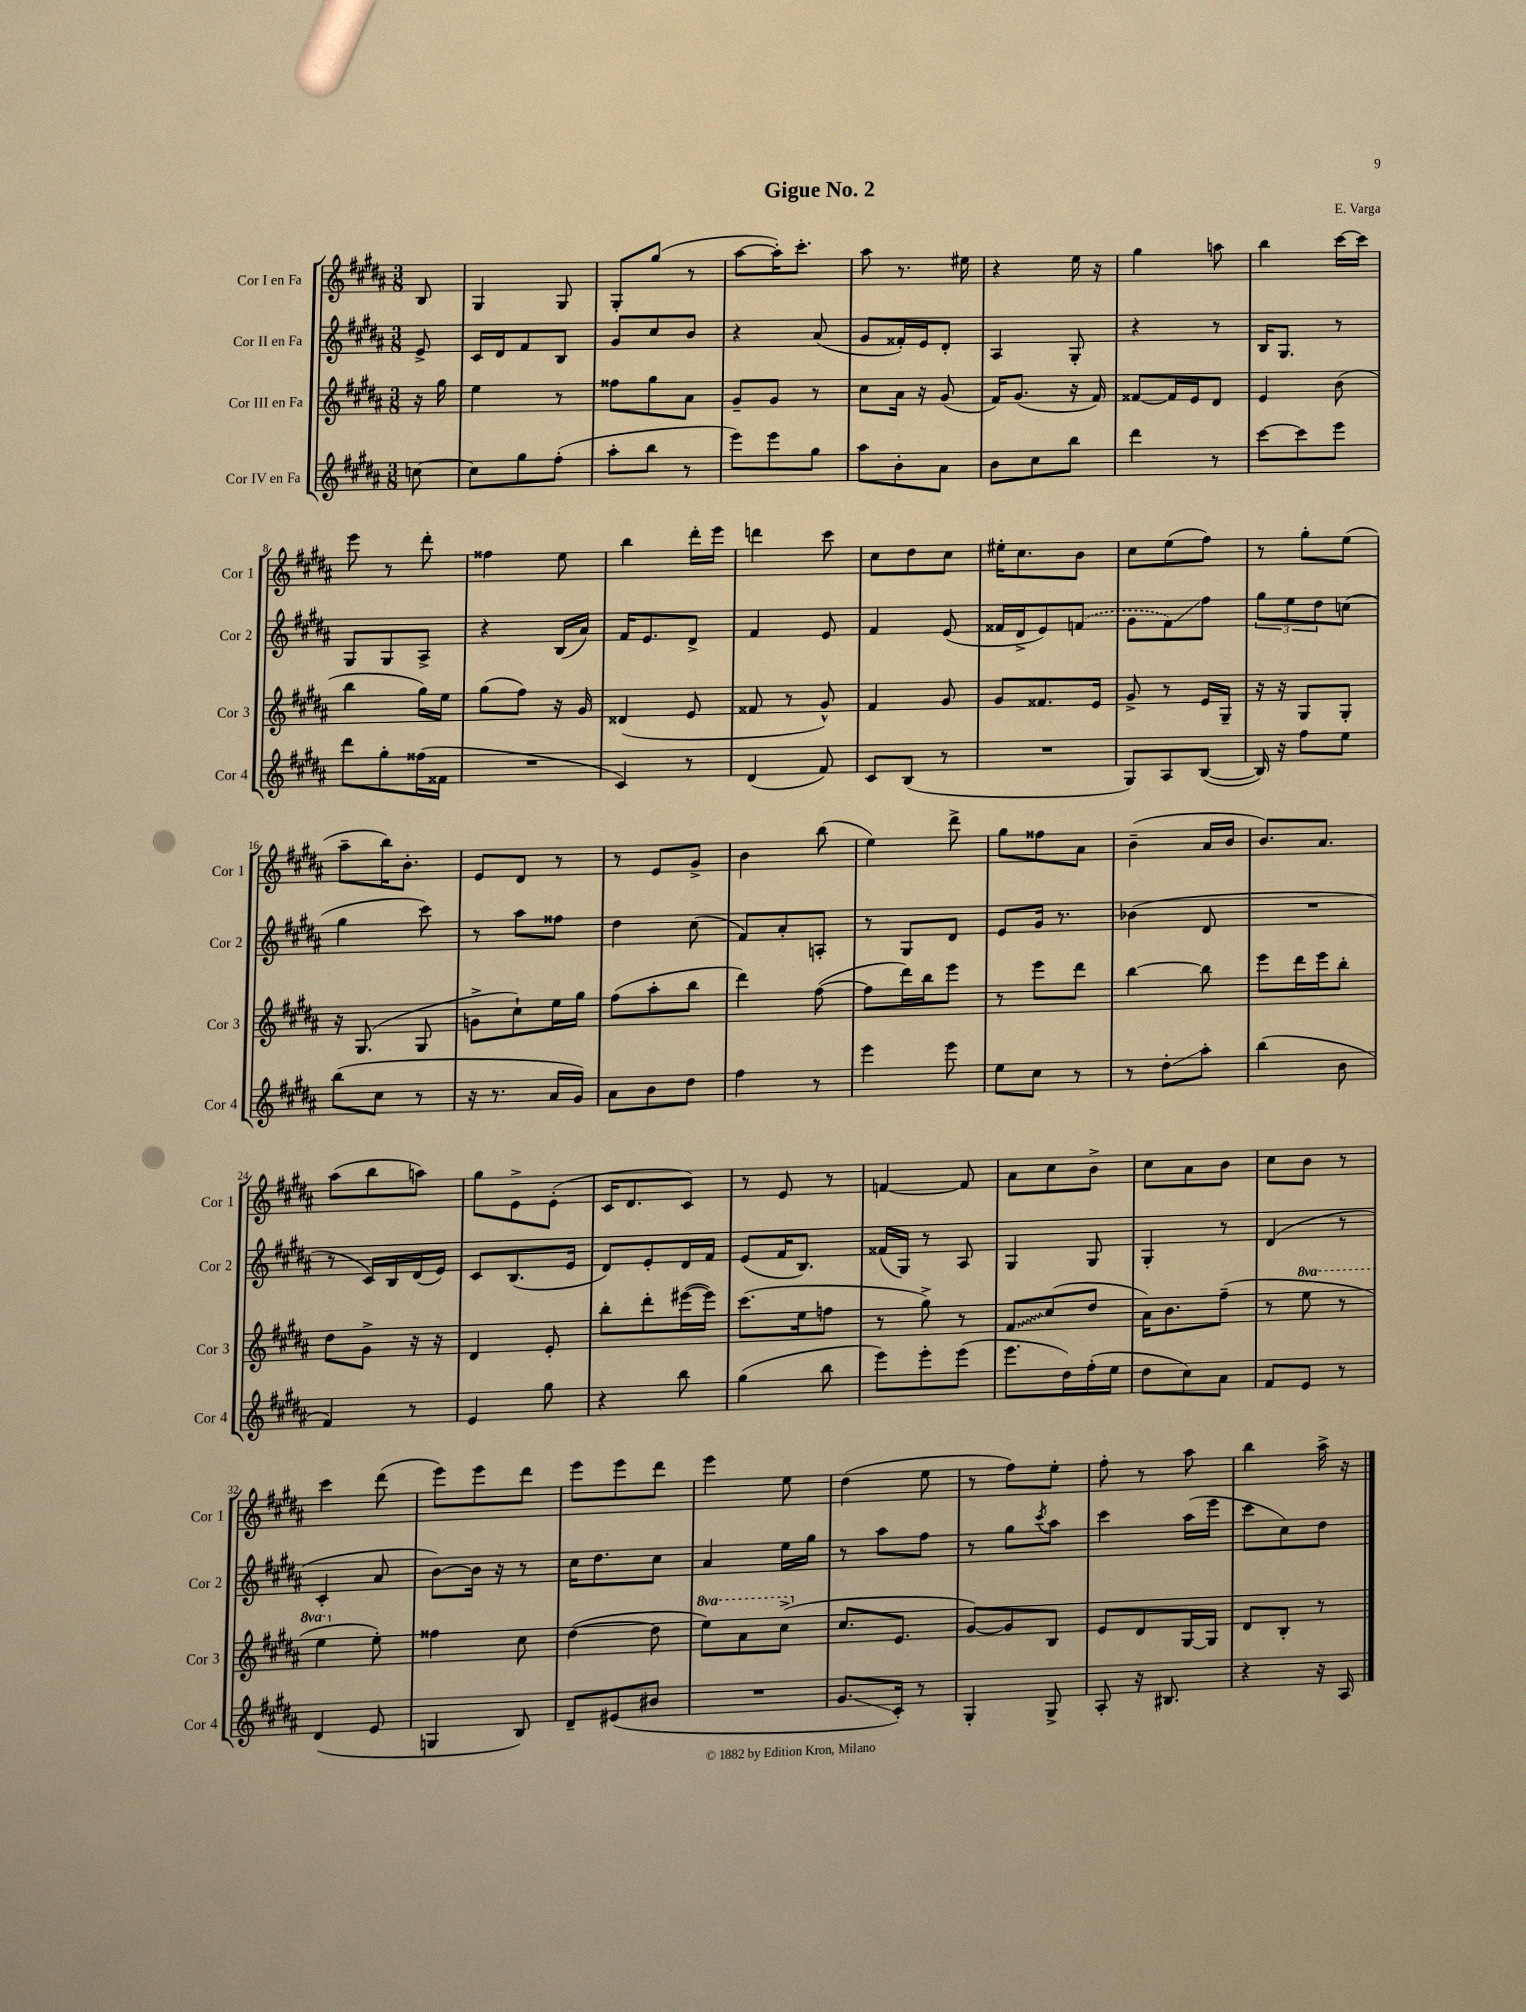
\header { title = "Gigue No. 2" composer = "E. Varga" }
<<
\new StaffGroup <<
\new Staff = "s0" \with { instrumentName = "Cor I en Fa" shortInstrumentName = "Cor 1" } {
    \clef treble \key b \major \numericTimeSignature \time 3/8 \partial 8
    b8 |
    gis4 gis8 |
    gis8-. gis''8( r8 |
    ais''8~ ais''16-.) cis'''8.-. |
    ais''8 r8. eis''16 |
    r4 e''16 r16 |
    gis''4 a''8 |
    b''4 cis'''16~ cis'''16 |
    e'''8 r8 dis'''8-. |
    fisis''4 e''8 |
    b''4 dis'''16-. e'''16 |
    d'''4 cis'''8 |
    cis''8 dis''8 cis''8 |
    eis''16-. cis''8. b'8 |
    cis''8 e''8( fis''8) |
    r8 gis''8-. e''8( |
    ais''8-- b''16) b'8.-. |
    e'8 dis'8 r8 |
    r8 e'8 gis'8-> |
    b'4 b''8( |
    e''4) dis'''8-> |
    gis''8 fisis''8 ais'8 |
    b'4--( ais'16 b'16 |
    b'8.) ais'8. |
    ais''8( b''8 a''8) |
    gis''8 e'8-> e'8-.( |
    cis'16 dis'8. cis'8) |
    r8 e'8 r8 |
    f'4~ f'8 |
    ais'8 cis''8 b'8-> |
    cis''8 ais'8 b'8 |
    cis''8 b'8 r8 |
    cis'''4 dis'''8( |
    e'''8) e'''8 dis'''8 |
    e'''8 e'''8 dis'''8 |
    e'''4 e''8 |
    dis''4( e''8 |
    r8 fis''8) e''8-. |
    fis''8-. r8 ais''8 |
    b''4 ais''16-> r16 \bar "|." |
}
\new Staff = "s1" \with { instrumentName = "Cor II en Fa" shortInstrumentName = "Cor 2" } {
    \clef treble \key b \major \numericTimeSignature \time 3/8 \partial 8
    e'8-> |
    cis'16 dis'16 fis'8 b8 |
    gis'8 cis''8 b'8 |
    r4 ais'8( |
    gis'8 fisis'16-.) e'16 dis'8-. |
    ais4 gis8-. |
    r4 r8 |
    b16 gis8. r8 |
    gis8 gis8 ais8-> |
    r4 b16( ais'16) |
    fis'16 e'8. dis'8-> |
    fis'4 e'8 |
    fis'4 e'8( |
    fisis'16 dis'16-> e'8) \once \slurDashed f'8( |
    gis'8 fis'8\glissando) fis''8 |
    \tuplet 3/2 { gis''8 e''8 dis''8 } c''8( |
    gis''4 cis'''8) |
    r8 ais''8 fisis''8 |
    dis''4 cis''8( |
    fis'8) ais'8-. a8-. |
    r8 gis8 dis'8 |
    e'8 gis'16 r8. |
    bes'4( dis'8 |
    R4. |
    r8 cis'16) b16 dis'16( e'16) |
    cis'8 b8.( e'16 |
    dis'8) e'8-. dis'16 fis'16 |
    e'8( fis'16 b8.) |
    fisis'16( gis16) r8 ais8 |
    gis4 gis8 |
    gis4-. r8 |
    dis'4( r8 |
    cis'4-. ais'8 |
    b'8~) b'16 r16 r8 |
    cis''16 dis''8. cis''8 |
    ais'4 e''16 gis''16 |
    r8 ais''8 fis''8 |
    r8 gis''8 \acciaccatura { cis'''8 } ais''8 |
    cis'''4 ais''16( e'''16 |
    cis'''8 cis''8) dis''8 \bar "|." |
}
\new Staff = "s2" \with { instrumentName = "Cor III en Fa" shortInstrumentName = "Cor 3" } {
    \clef treble \key b \major \numericTimeSignature \time 3/8 \set Staff.ottavationMarkups = #ottavation-simple-ordinals \partial 8
    r16 gis''16 |
    e''4 r8 |
    fisis''8 gis''8 ais'8 |
    gis'8-- gis'8 r8 |
    cis''8 ais'16 r16 gis'8( |
    fis'16) gis'8.( r16 fis'16) |
    fisis'8~ fisis'16 e'16 dis'8 |
    e'4 b'8( |
    b''4 gis''16) e''16 |
    gis''8( fis''8) r16 gis'16 |
    disis'4( e'8 |
    fisis'8 r8 gis'8-^) |
    fis'4 gis'8 |
    gis'8 fisis'8. e'16 |
    gis'8-> r8 e'16 gis16-- |
    r16 r16 gis8 gis8-. |
    r16 gis8.( gis8 |
    g'8-> cis''8-!) e''16 gis''16 |
    fis''8( ais''8-. b''8 |
    dis'''4) fis''8~( |
    fis''8 dis'''16) b''16 e'''8 |
    r8 e'''8 dis'''8 |
    b''4~ b''8 |
    e'''8 dis'''16 e'''16 b''8-. |
    dis''8 gis'8-> r16 r16 |
    dis'4 e'8-. |
    b''8-. dis'''8-. eis'''16~( eis'''16) |
    cis'''8.( e''16 f''8 |
    r8 gis''8->) r8 |
    \once \override Glissando.style = #'zigzag fis'8\glissando cis''8( dis''8 |
    ais'16) b'8. fis''8--( |
    r8 \ottava #1 e'''8 r8 |
    e'''4 \ottava #0 e''8-.) |
    fisis''4 cis''8 |
    dis''4~( dis''8 |
    \ottava #1 e'''8) ais''8 cis'''8->( \ottava #0 |
    cis''8. e'8. |
    gis'8~) gis'8 b8 |
    e'8 dis'8 gis16~ gis16 |
    dis'8 b8-. r8 \bar "|." |
}
\new Staff = "s3" \with { instrumentName = "Cor IV en Fa" shortInstrumentName = "Cor 4" } {
    \clef treble \key b \major \numericTimeSignature \time 3/8 \partial 8
    c''8~ |
    c''8 gis''8 fis''8-.( |
    ais''8-. b''8 r8 |
    e'''8) e'''8 gis''8 |
    ais''8 b'8-. ais'8 |
    b'8 cis''8 b''8 |
    dis'''4 r8 |
    cis'''8~ cis'''8 e'''8 |
    dis'''8 gis''8-. fisis''16( fisis'16 |
    R4. |
    cis'4) r8 |
    dis'4( fis'8) |
    cis'8 b8( r8 |
    R4. |
    gis8) ais8 b8~( |
    b16) r16 fis''8 e''8 |
    b''8( cis''8 r8 |
    r16 r8. ais'16 gis'16) |
    ais'8 b'8 dis''8 |
    fis''4 r8 |
    e'''4 e'''8 |
    e''8 cis''8 r8 |
    r8 dis''8-.\glissando ais''8-. |
    b''4( b'8 |
    fis'4) r8 |
    e'4 gis''8 |
    r4 b''8 |
    gis''4( b''8 |
    e'''8) e'''8-. e'''8( |
    e'''8. dis''16) fis''16-.( e''16 |
    dis''8 cis''8) ais'8 |
    fis'8 e'8 r8 |
    dis'4( e'8 |
    g4 b8) |
    dis'8-- eis'8( bis'8 |
    R4. |
    gis'8.\glissando cis'16-.) r8 |
    gis4-. gis8-> |
    ais8-. r16 bis8. |
    r4 r16 ais16 \bar "|." |
}
>>
>>
